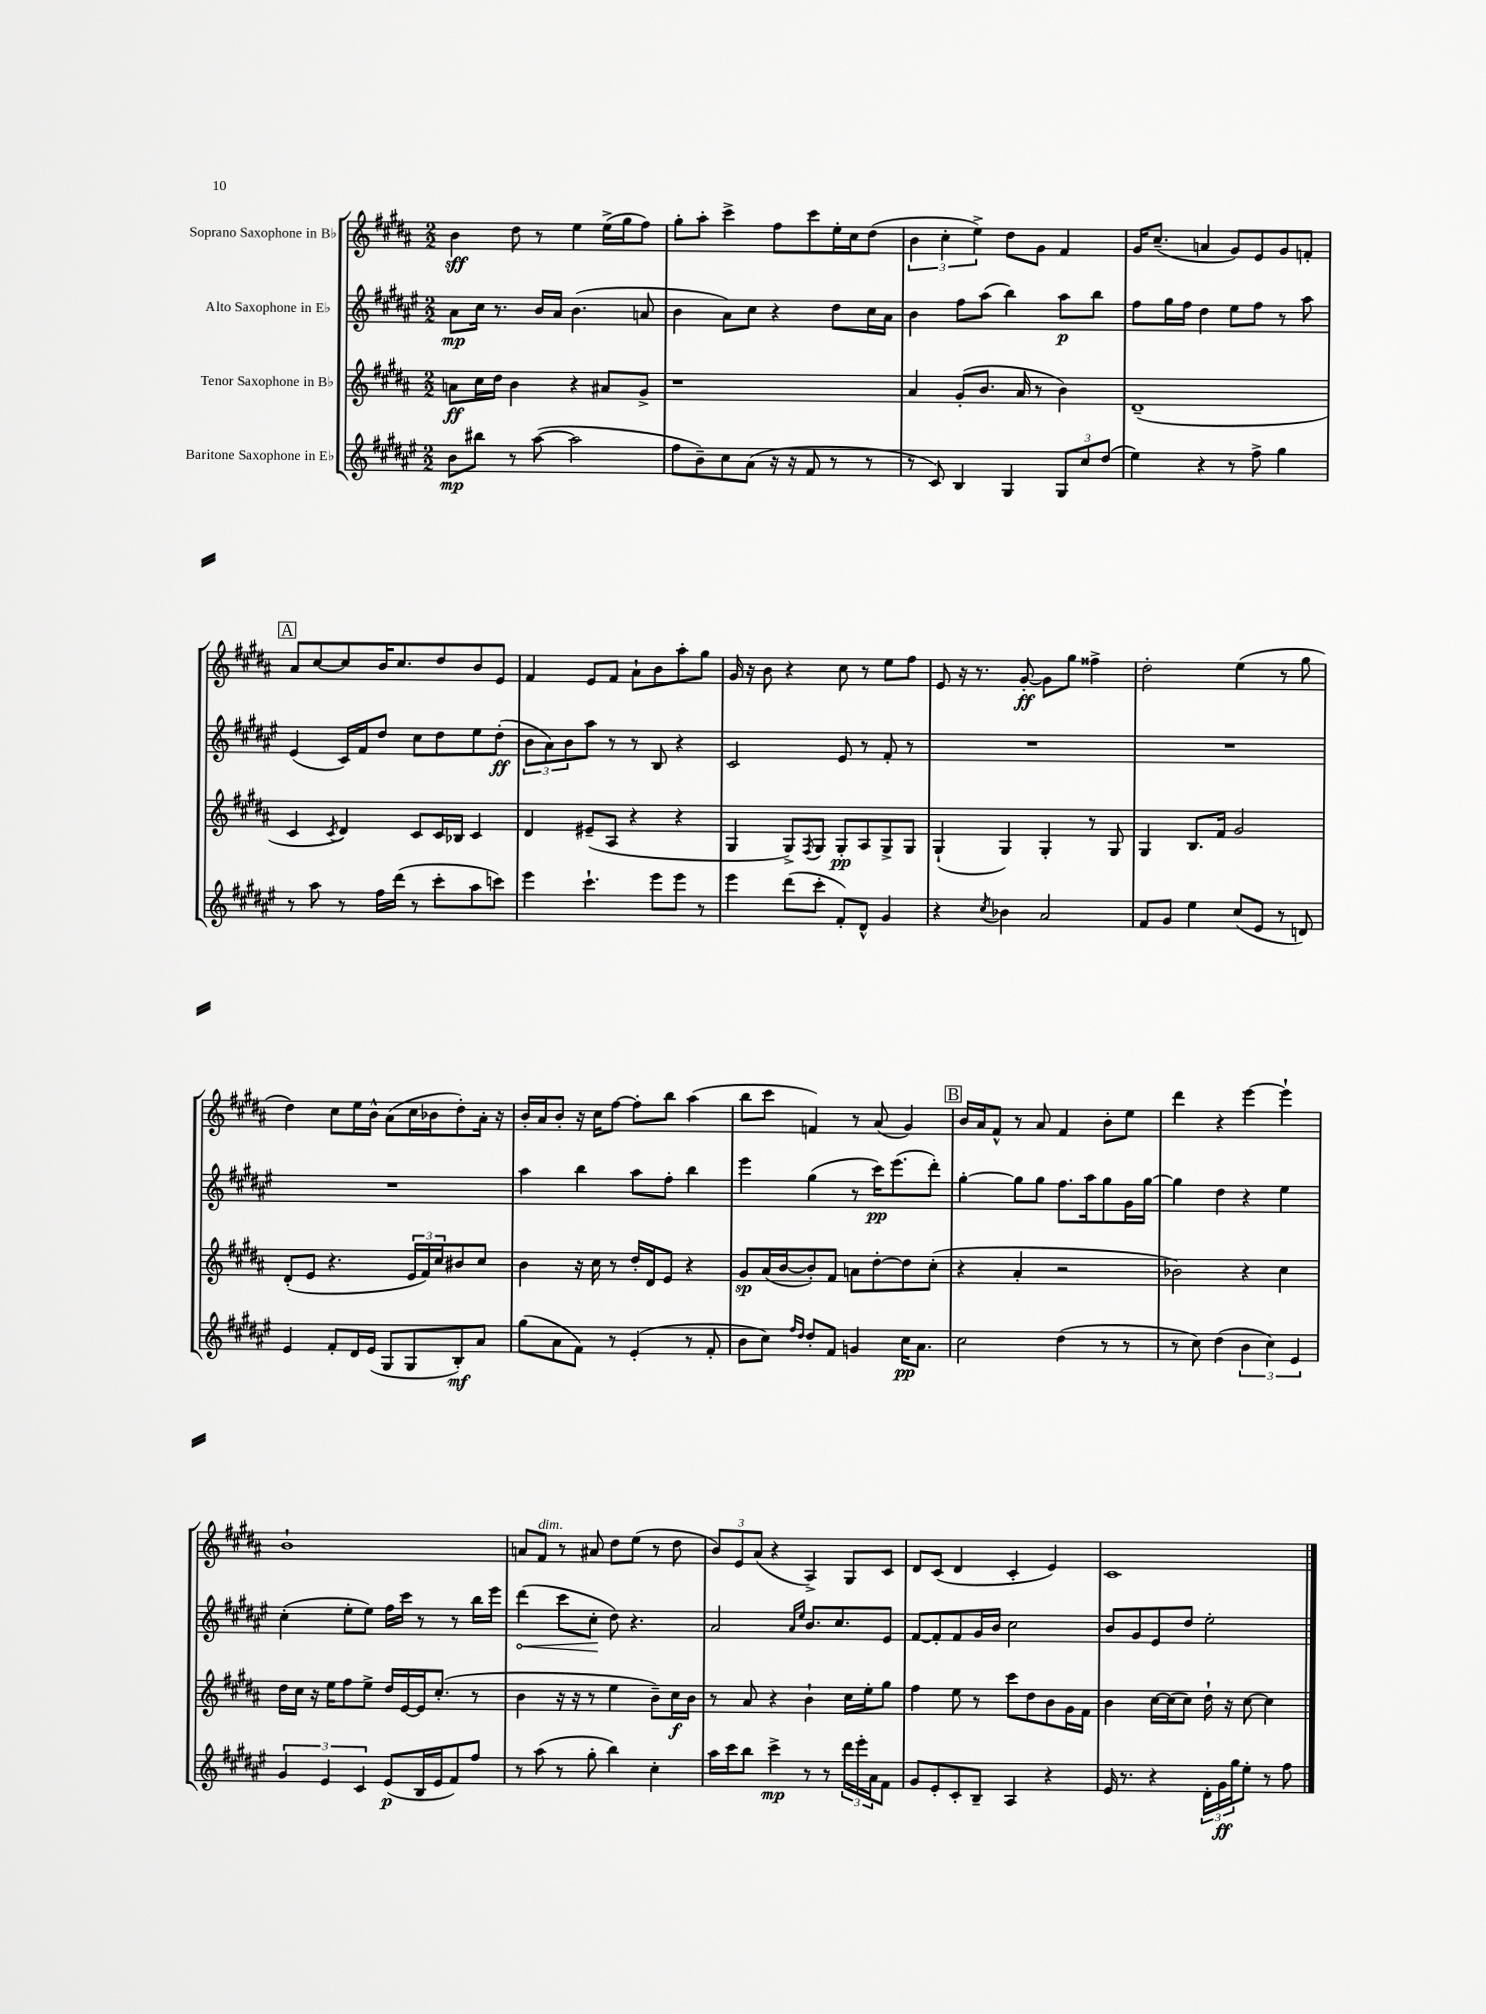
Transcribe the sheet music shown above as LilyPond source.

<<
\new StaffGroup <<
\new Staff = "s0" \with { instrumentName = "Soprano Saxophone in Bb" } {
    \clef treble \key b \major \numericTimeSignature \time 2/2
    b'4\sff dis''8 r8 e''4 e''16->( gis''16 fis''8) |
    gis''8-. ais''8-. cis'''4-> fis''8 cis'''8 e''16-. cis''16 dis''8( |
    \tuplet 3/2 { b'4 cis''4-. e''4->) } dis''8 gis'8 fis'4 |
    gis'16 cis''8.--( a'4 gis'8) e'8 gis'8 f'8-. |
    \mark \markup { \box "A" } ais'8 cis''8~ cis''8 b'16 cis''8. dis''8 b'8 e'8 |
    fis'4 e'8 fis'8 ais'8-! b'8 ais''8-. gis''8 |
    gis'16 r16 b'8 r4 cis''8 r8 e''8 fis''8 |
    e'8 r16 r8. gis'8~-.\ff gis'8 gis''8 fisis''4-> |
    dis''2-. e''4( r8 gis''8 |
    dis''4) cis''8 e''16 b'16-^ ais'8( cis''16 bes'16 dis''8-.) ais'16-. r16 |
    b'16-. ais'16 b'8-. r16 cis''16 fis''8~ fis''8-. b''8 ais''4( |
    b''8 cis'''8 f'4) r8 ais'8( gis'4) |
    \mark \markup { \box "B" } b'16 ais'16 fis'8-^ r8 ais'8 fis'4 b'8-. e''8 |
    dis'''4 r4 e'''4~ e'''4-! |
    b'1-! |
    a'8 fis'8^\markup { \italic "dim." } r8 ais'8 dis''8 e''8( r8 dis''8 |
    \tuplet 3/2 { b'8) e'8 ais'8( } r4 ais4->) gis8 cis'8 |
    dis'8 cis'8( dis'4 cis'4-. e'4) |
    cis'1 \bar "|." |
}
\new Staff = "s1" \with { instrumentName = "Alto Saxophone in Eb" } {
    \clef treble \key fis \major \numericTimeSignature \time 2/2
    ais'8\mp cis''16 r8. b'16 ais'16 b'4.( a'8 |
    b'4 ais'8) cis''8 r4 dis''8 cis''16 ais'16 |
    b'4 fis''8 ais''8( b''4) ais''8\p b''8 |
    fis''8 gis''16 fis''16 dis''4 eis''8 fis''8 r8 ais''8 |
    \mark \markup { \box "A" } eis'4( cis'16) fis'16 dis''8 cis''8 dis''8 eis''8 dis''8-.\ff( |
    \tuplet 3/2 { b'8 ais'8) b'8 } ais''8 r8 r8 b8 r4 |
    cis'2 eis'8 r8 fis'8-. r8 |
    R1 |
    R1 |
    R1 |
    ais''4 b''4 ais''8 fis''8-. b''4 |
    eis'''4 gis''4( r8 cis'''16\pp) eis'''8.( dis'''8-.) |
    \mark \markup { \box "B" } gis''4~-. gis''8 gis''8 fis''8. ais''16 gis''8 gis'16 gis''16~ |
    gis''4 dis''4 r4 eis''4 |
    cis''4-.( eis''8-. eis''8) fis''16 cis'''16 r8 r8 b''16 eis'''16 |
    \once \override Hairpin.circled-tip = ##t dis'''4\<( cis'''8 cis''8-.\! dis''8) r4. |
    ais'2 \grace { ais'16 eis''16 } b'8. cis''8. eis'8 |
    fis'8~ fis'8-. fis'8 gis'16 b'16 cis''2 |
    b'8 gis'8 eis'8 dis''8 eis''2-. \bar "|." |
}
\new Staff = "s2" \with { instrumentName = "Tenor Saxophone in Bb" } {
    \clef treble \key b \major \numericTimeSignature \time 2/2
    a'8\ff cis''16 dis''16 b'4 r4 ais'8 gis'8-> |
    r1 |
    ais'4 gis'8-.( b'8. ais'16 r8 b'4) |
    dis'1--( |
    \mark \markup { \box "A" } cis'4 \acciaccatura { cis'8 } dis'4) cis'8 cis'16 bes16 cis'4 |
    dis'4 eis'8--( ais8 r4 r4 |
    gis4 gis8->) \acciaccatura { fis8 } gis8 gis8-.\pp ais8 gis8-> gis8 |
    gis4-!( gis4) gis4-. r8 gis8 |
    gis4 b8. fis'16 gis'2 |
    dis'8-.( e'8 r4. \tuplet 3/2 { e'16 fis'16) cis''16 } bis'8 cis''8 |
    b'4 r16 cis''16 r8 dis''16-. dis'16 e'8 r4 |
    gis'8\sp ais'16( b'16~ b'8-.) fis'8 a'8 dis''8~-. dis''8 cis''8-.( |
    \mark \markup { \box "B" } r4 ais'4-. r2 |
    bes'2) r4 cis''4 |
    dis''16 cis''16 r16 e''16 fis''8 e''8-> dis''16 e'16~ e'16 cis''8.-.( r8 |
    b'4 r16 r16 r8 e''4 b'8--) cis''16\f b'16 |
    r8 ais'8 r4 b'4-! cis''16 e''16-. gis''8 |
    fis''4 e''8 r8 cis'''8 dis''8 b'8 gis'16 fis'16 |
    b'4 cis''16~ cis''16( cis''8) dis''16-! r16 cis''8~ cis''4 \bar "|." |
}
\new Staff = "s3" \with { instrumentName = "Baritone Saxophone in Eb" } {
    \clef treble \key fis \major \numericTimeSignature \time 2/2
    b'8\mp bis''8 r8 ais''8~( ais''2 |
    fis''8 b'8--) cis''8 ais'8( r16 r16 fis'8 r8 r8 |
    r8 cis'8) b4 gis4 \tuplet 3/2 { gis8 cis''8 dis''8( } |
    eis''4) r4 r8 fis''8-> gis''4 |
    \mark \markup { \box "A" } r8 ais''8 r8 fis''16 dis'''16( r8 cis'''8-. ais''8 c'''8) |
    eis'''4 cis'''4.-! eis'''8 eis'''8 r8 |
    eis'''4 dis'''8( cis'''8-. fis'8-.) dis'8-^ gis'4 |
    r4 \acciaccatura { cis''8 } bes'4 ais'2 |
    fis'8 gis'8 eis''4 cis''8( eis'8 r8 d'8) |
    eis'4 fis'8-. dis'16 eis'16( gis8 gis8 b8-.\mf) ais'8 |
    gis''8( ais'8 fis'8) r8 eis'4-.( r8 fis'8-. |
    b'8 cis''8) \grace { fis''16 dis''16 } dis''8-. fis'8 g'4 cis''16\pp ais'8. |
    \mark \markup { \box "B" } cis''2 dis''4( r8 r8 |
    r8 cis''8) dis''4( \tuplet 3/2 { b'4 cis''4) eis'4 } |
    \tuplet 3/2 { gis'4 eis'4 cis'4 } eis'8\p( b16 eis'16 fis'8) fis''8 |
    r8 ais''8( r8 gis''8-. b''4) cis''4-. |
    ais''16 cis'''16 b''8 cis'''4->\mp r8 r8 \tuplet 3/2 { dis'''16 eis'''16-. ais'16 } fis'8 |
    gis'8 eis'8-. cis'8-. b8-- ais4 r4 |
    eis'16 r8. r4 \tuplet 3/2 { dis'16-. gis'16\ff gis''16 } eis''8-. r8 fis''8 \bar "|." |
}
>>
>>
\layout { \context { \Score \remove "Bar_number_engraver" } }
